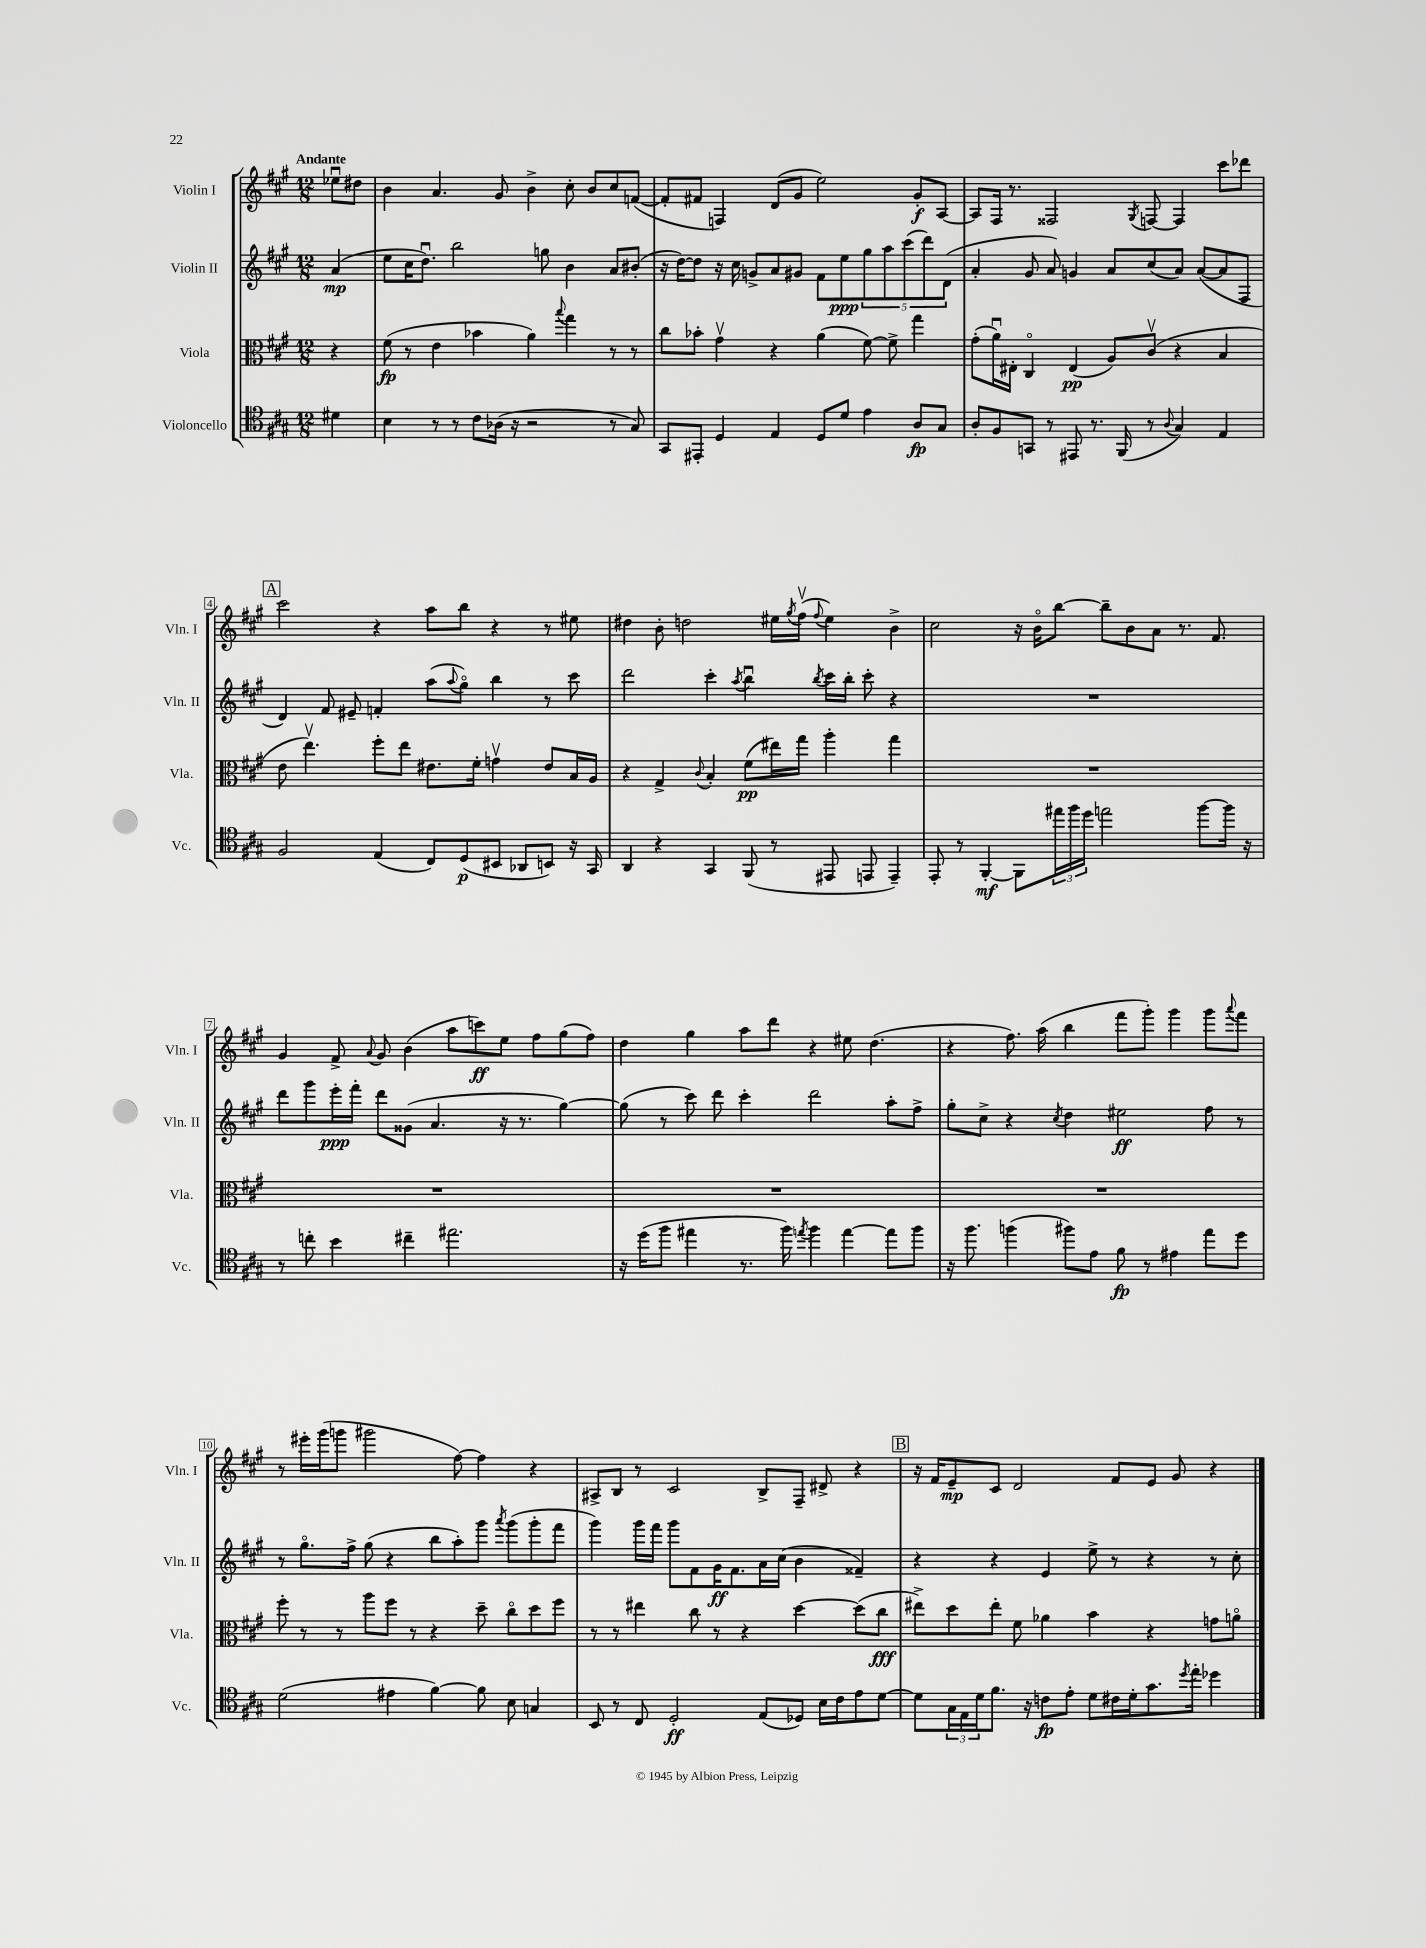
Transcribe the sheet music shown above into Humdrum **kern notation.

**kern	**kern	**kern	**kern
*staff4	*staff3	*staff2	*staff1
*clefC4	*clefC3	*clefG2	*clefG2
*k[f#c#g#]	*k[f#c#g#]	*k[f#c#g#]	*k[f#c#g#]
*M12/8	*M12/8	*M12/8	*M12/8
4d#	4r	(4a	8ee-u
.	.	.	8dd#
=	=	=	=
4B	(8f#	8ee	4b
.	8r	16cc#	.
.	.	8.ddu)	.
8r	4e	.	4.a
8r	.	2bb	.
8c#	4b-	.	.
(16A-	.	.	8g#
16r	.	.	.
2r	4a)	.	4b^
.	.	8gg	.
.	8qqbb	.	.
.	4gg#	4b	8cc#'
.	.	.	8b
8r	8r	8a	8cc#
8G#)	8r	(8b#'	([8f
=	=	=	=
8GG#	8cc#	16r	8f']
.	.	[16dd)	.
8EE#'	8b-'	8dd]	8f#
4D	4g#v	16r	4F)
.	.	16cc#	.
.	.	8g^	.
4E	4r	8a	(8d
.	.	8g#	8g#
8D	(4a	8f#	2ee)
8d	.	8ee	.
4e	[8f#)	10gg#	.
.	.	10aa	.
.	8f#^]	.	.
.	.	(10ccc#	.
8A	4gg#	.	8g#'
.	.	10ddd)	.
8G#	.	.	[8A
.	.	(10d	.
=	=	=	=
8A'	(8g#'	4a'	8A]
8F#	16au)	.	16F#
.	16E#'	.	8.r
8GG	4C#o	8g#	.
8r	.	8a)	2F##
8EE#	(4E#	4g	.
8.r	.	.	.
.	8A)	8a	.
(16FF#	.	.	.
.	.	.	8qG#
8r	(8c#v	(8cc#	[8F
8qqA	.	.	.
4G#)	4r	8a)	4F]
.	.	([8a	.
4E	4B	8a]	8ccc#
.	.	8F#	8ddd-
=	=	=	=
2F#	8e	4d)	2ccc#
.	4.eev)	.	.
.	.	8f#	.
.	.	8e#~	.
(4E	8ff#'	4f'	4r
.	8ee	.	.
8C#)	8.e#	(8aa	8aa
.	.	8qqaa	.
(8D	.	8gg#o)	8bb
.	16f#'	.	.
8BB#	4gv	4bb	4r
8AA-	.	.	.
8BB)	8e#	8r	8r
16r	16B	8ccc#	8ee#
16GG#	16A	.	.
=	=	=	=
4AA	4r	2ddd	4dd#
4r	4G#^	.	8b'
.	.	.	2dd
.	8qqc#	.	.
4GG#	4B'	4ccc#'	.
.	.	8qaa	.
(8FF#	(8f#	4bbu	.
8r	16ee#)	.	16ee#
.	.	.	8qgg#
.	16gg#	.	(16ff#v
.	.	8qbb	8qqff#
8EE#	4aa'	16ccc#	4ee#)
.	.	16bb'	.
8EE	.	8ccc#'	.
4EE~)	4gg#	4r	4b^
=	=	=	=
8EE'	1.r	1.r	2cc#
8r	.	.	.
[4FF#'	.	.	.
8FF#]	.	.	16r
.	.	.	16bo
24ee#	.	.	[8bb
24ff#	.	.	.
24dd	.	.	.
2ee	.	.	8bb~]
.	.	.	8b
.	.	.	8a
.	.	.	8.r
[8ff#	.	.	.
.	.	.	8.f#
16ff#]	.	.	.
16r	.	.	.
=	=	=	=
8r	1.r	8ddd	4g#
8cc'	.	8ggg#	.
4b	.	16eee'	8f#^
.	.	16fff#'	.
.	.	.	8qqa
.	.	8ddd	8g#
4cc#~	.	(8g##	(4b
.	.	4.a	.
2.ee#	.	.	8aa
.	.	.	8ccc)
.	.	16r	8ee
.	.	8.r	.
.	.	.	8ff#
.	.	[4gg#)	(8gg#
.	.	.	8ff#)
=	=	=	=
16r	1.r	(8gg#]	4dd
(16dd	.	.	.
8ff#	.	8r	.
4ee#	.	8ccc#)	4gg#
.	.	8ddd	.
8.r	.	4ccc#'	8aa
.	.	.	8ddd
16ff#)	.	.	.
8qee	.	.	.
4ff#	.	2ddd	4r
[4ee	.	.	8ee#
.	.	.	(4.dd
8ee]	.	8aa'	.
8ff#	.	8ff#^	.
=	=	=	=
16r	1.r	8gg#'	4r
8.ff#	.	.	.
.	.	8cc#^	.
(4ff	.	4r	8.ff#)
.	.	.	(16aa
.	.	8qcc#	.
8ff#)	.	4dd	4bb
8e	.	.	.
8f#	.	2ee#	8fff#
8r	.	.	8ggg#')
4e#	.	.	4ggg#
8ee	.	8ff#	8ggg#
.	.	.	8qqaaa
8dd	.	8r	8fff#
=	=	=	=
(2d	8ff#'	8r	8r
.	8r	8.gg#o	16eee#'
.	.	.	(16ggg#
.	8r	.	8ggg
.	.	16ff#^	.
.	8aa	(8gg#	2ggg#
4e#	8ff#	4r	.
.	8r	.	.
[4f#)	4r	8bb	.
.	.	8aa')	[8ff#)
8f#]	8dd~	8ggg#	4ff#]
.	.	8qaaa	.
8B	8cc#o	(8ggg#	.
4G	8dd	8ggg#'	4r
.	8ff#	8fff#	.
=	=	=	=
8BB	8r	4ggg#)	8A#^
8r	8r	.	8B
8C#	4ee#	16ggg#	8r
.	.	16fff#	.
2D'	.	8ggg#	2c#
.	8cc#	8f#	.
.	8r	16g#	.
.	.	8.f#	.
.	4r	.	.
(8E	.	16a	8B^
.	.	(16cc#	.
8D-)	[4dd	4b	8F#~
16B	.	.	8d#^
16c#	.	.	.
8e	(8dd]	4f##~)	4r
[8d	8cc#	.	.
=	=	=	=
8d]	8ee#^)	4r	16r
.	.	.	16f#
24G#	8dd	.	8e~
24E	.	.	.
24d	.	.	.
8.f#	8ee#'	4r	8c#
.	8f#	.	2d
16r	.	.	.
8c	4a-	4e	.
8e'	.	.	.
8d	4b	8ee^	.
16c#	.	8r	8f#
16d'	.	.	.
8.g#	4r	4r	8e
.	.	.	8g#
8qdd	.	.	.
16ee'	.	.	.
4dd-	8g	8r	4r
.	8ao	8cc#'	.
==	==	==	==
*-	*-	*-	*-
